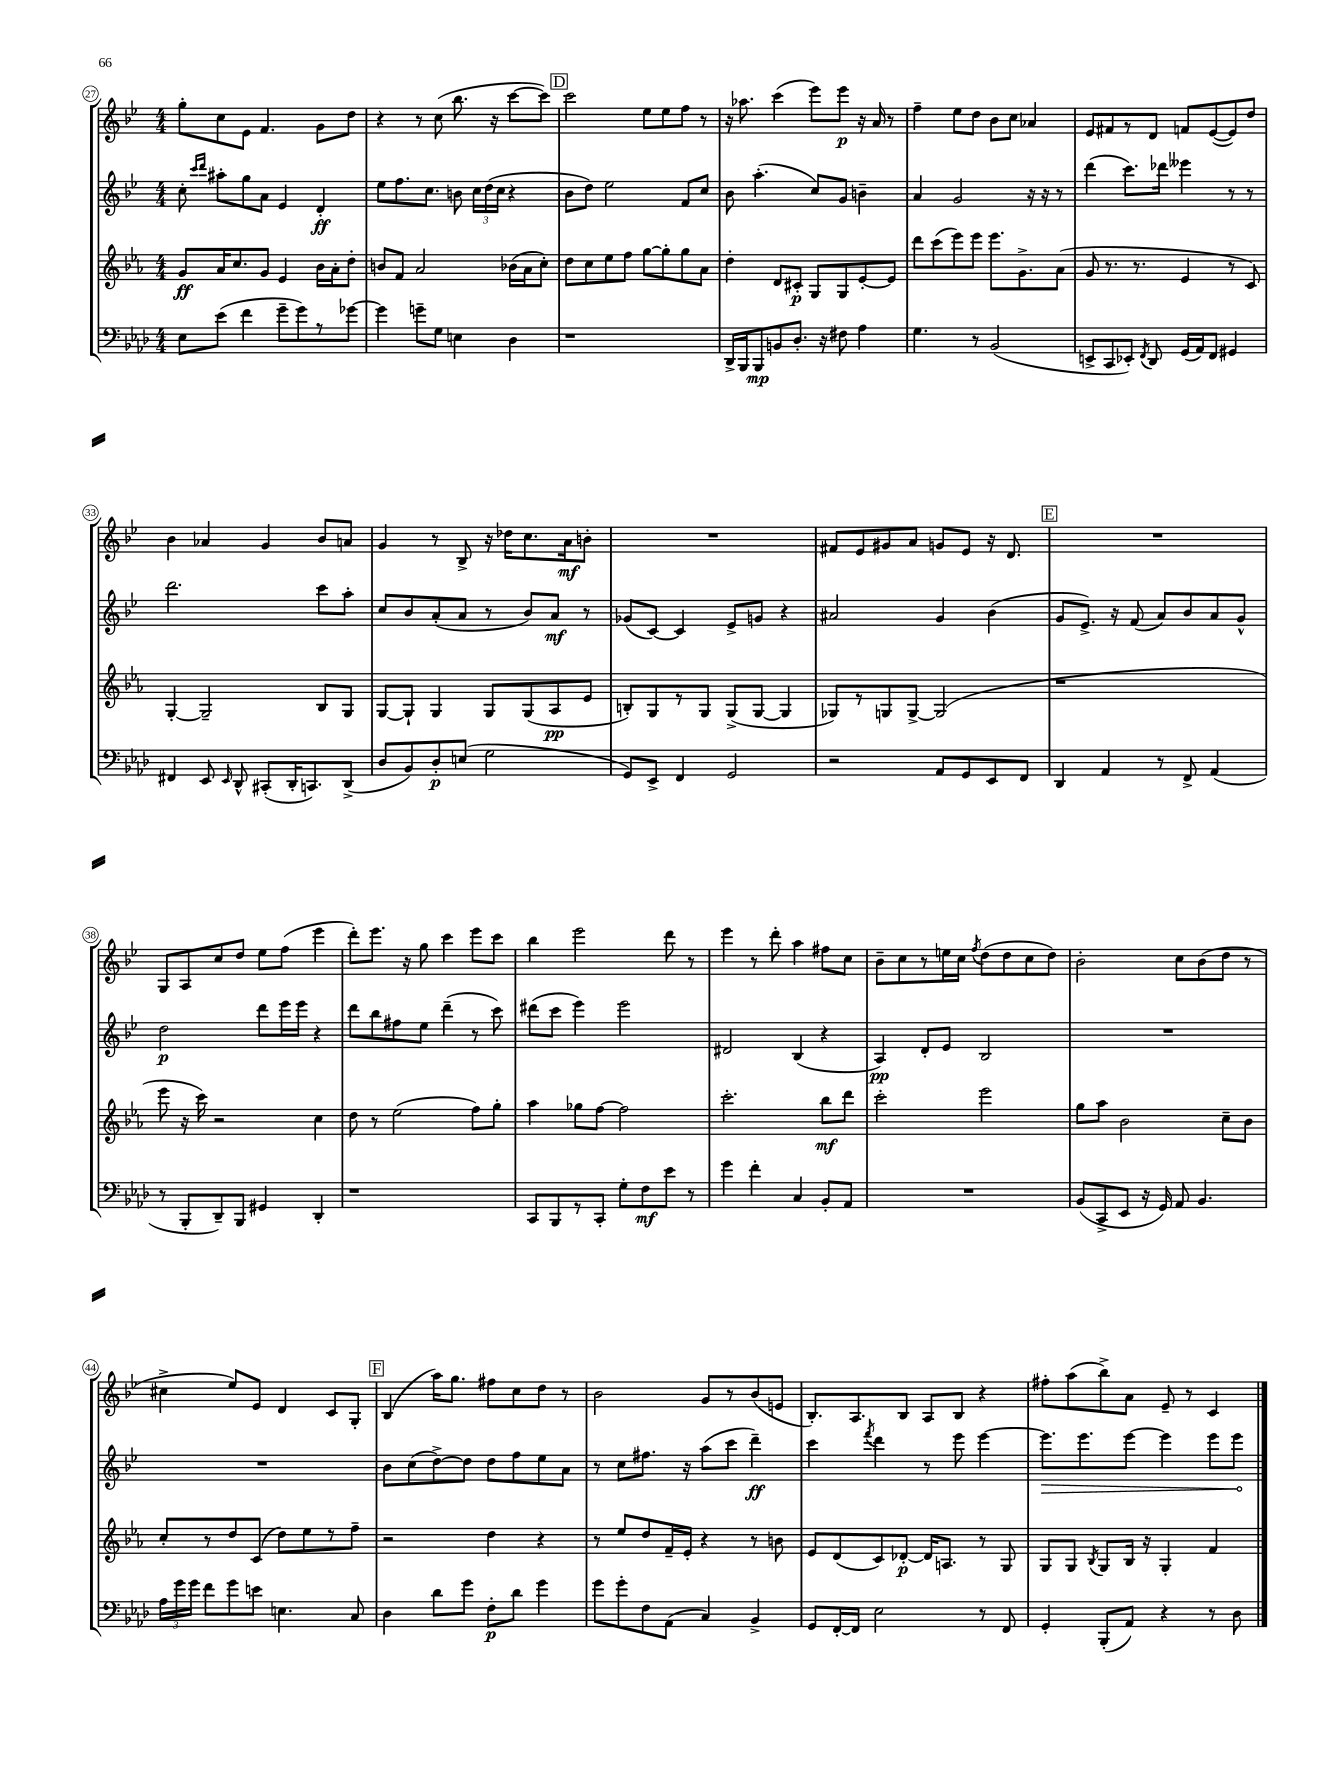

**kern	**kern	**kern	**kern
*staff4	*staff3	*staff2	*staff1
*clefF4	*clefG2	*clefG2	*clefG2
*k[b-e-a-d-]	*k[b-e-a-]	*k[b-e-]	*k[b-e-]
*M4/4	*M4/4	*M4/4	*M4/4
8E-\L	8g/L	8cc'\	8gg'\L
.	.	16qqccc/LL	.
.	.	16qqddd/JJ	.
(8e-\J	16a-/K	8aa#'\L	8cc\
.	8.cc/	.	.
4f\	.	8gg\	8e-\J
.	8g/J	8a\J	4.f/
8g~\L	4e-/	4e-/	.
8g\)	.	.	.
8r	16b-\LL	4d'/	8g\L
.	16a-'\J	.	.
[8g-\J	8dd'\J	.	8dd\J
=	=	=	=
4g-\]	8b/L	8ee-\L	4r
.	8f/J	8.ff\	.
8g~\L	2a-/	.	8r
.	.	8.cc\J	.
8G\J	.	.	(8cc\
4E\	.	8b\	8.bb-\
.	.	24cc\LL	.
.	.	(24dd\	.
.	.	.	16r
.	.	24cc\JJ	.
4D-\	(16b-\LL	4r	[8ccc\L
.	16a-\J	.	.
.	8cc'\J)	.	8ccc\]J)
=	=	=	=
1r	8dd\L	8b-\L	2ccc\
.	8cc\	8dd\J)	.
.	8ee-\	2ee-\	.
.	8ff\J	.	.
.	[8gg\L	.	8ee-\L
.	8gg'\]	.	8ee-\
.	8gg\	8f/L	8ff\J
.	8a-\J	8cc/J	8r
=	=	=	=
16DD-^/LL	4dd'\	8b-\	16r
16BBB-/J	.	.	8.aa-\
8BBB-/	.	(4.aa'\	.
8BB/	8d/L	.	(4ccc\
8.D-'/J	8c#'/J	.	.
.	8G/L	8cc/L)	8eee-\L)
16r	.	.	.
8F#\	8G/	8g/J	8eee-\J
4A-\	[8e-'/	4b~\	16r
.	.	.	16a/
.	8e-/]J	.	8r
=	=	=	=
4.G\	8ddd\L	4a/	4ff~\
.	(8ccc\	.	.
.	8eee-\)	2g/	8ee-\L
8r	8eee-\J	.	8dd\J
(2BB-/	8.eee-\L	.	8b-\L
.	.	.	8cc\J
.	8.g^\	.	.
.	.	16r	4a-/
.	.	16r	.
.	(8a-\J	8r	.
=	=	=	=
8EE^/L	8g/	(4ddd\	8e-/L
8CC/	8.r	.	8f#/
8EE-'/J)	.	8.ccc\L)	8r
.	8.r	.	.
8qFF/	.	.	.
8DD-/	.	.	8d/J
.	.	16ddd-\Jk	.
(16GG/LL	4e-/	4eee--\	8f/L
16AA-/J)	.	.	.
8FF/J	.	.	([8e-/
4GG#/	8r	8r	8e-/])
.	8c/)	8r	8dd/J
=	=	=	=
4FF#/	[4G'/	2.ddd\	4b-\
8EE-/	2G~/]	.	4a-/
16qqEE-/	.	.	.
8DD-^^/	.	.	.
(8CC#'/L	.	.	4g/
16DD-'/K	.	.	.
8.CC/)	.	.	.
.	8B-/L	8ccc\L	8b-/L
(8DD-^/J	8G/J	8aa'\J	8a/J
=	=	=	=
8D-/L	[8G/L	8cc/L	4g/
8BB-/)	8G`/]J	8b-/	.
8D-'/	4G/	(8a'/	8r
(8E/J	.	8a/J	8B-^/
2G\	8G/L	8r	16r
.	.	.	16dd-\LK
.	(8G/	8b-/L)	8.cc\
.	8A-/	8a/J	.
.	.	.	16a\k
.	8e-/J	8r	8b'\J
=	=	=	=
8GG/L)	8B'/L)	(8g-/L	1r
8EE-^/J	8G/	[8c/J)	.
4FF/	8r	4c/]	.
.	8G/J	.	.
2GG/	(8G^/L	8e-^/L	.
.	[8G/J	8g/J	.
.	4G/]	4r	.
=	=	=	=
2r	8G-/L)	2a#/	8f#/L
.	8r	.	8e-/
.	8G/	.	8g#/
.	[8G^/J	.	8a/J
8AA-/L	(2G/]	4g/	8g/L
8GG/	.	.	8e-/J
8EE-/	.	(4b-\	16r
.	.	.	8.d/
8FF/J	.	.	.
=	=	=	=
4DD-/	1r	8g/L	1r
.	.	8.e-^/J)	.
4AA-/	.	.	.
.	.	16r	.
.	.	(8f/	.
8r	.	8a/L)	.
8FF^/	.	8b-/	.
(4AA-/	.	8a/	.
.	.	8g^^/J	.
=	=	=	=
8r	8eee-\	2dd\	8G/L
8BBB-'/L	16r	.	8A/
.	16ccc\)	.	.
8DD-~/)	2r	.	8cc/
8BBB-/J	.	.	8dd/J
4GG#/	.	8ddd\L	8ee-\L
.	.	16eee-\L	(8ff\J
.	.	16eee-\JJ	.
4DD-'/	4cc\	4r	4eee-\
=	=	=	=
1r	8dd\	8ddd\L	8ddd'\L)
.	8r	8bb-\	8.eee-\J
.	(2ee-\	8ff#\	.
.	.	.	16r
.	.	8ee-\J	8gg\
.	.	(4ddd~\	4ccc\
.	8ff\L)	8r	8eee-\L
.	8gg'\J	8ccc\)	8ccc\J
=	=	=	=
8CC/L	4aa-\	(8ddd#\L	4bb-\
8BBB-/	.	8ccc\J	.
8r	8gg-\L	4eee-\)	2eee-\
8CC'/J	[8ff\J	.	.
8G'\L	2ff\]	2eee-\	.
8F\	.	.	.
8e-\J	.	.	8ddd\
8r	.	.	8r
=	=	=	=
4g\	2.ccc'\	2d#/	4eee-\
4f'\	.	.	8r
.	.	.	8ddd'\
4C/	.	(4B-/	4aa\
8BB-'/L	8bb-\L	4r	8ff#\L
8AA-/J	8ddd\J	.	8cc\J
=	=	=	=
1r	2ccc'\	4A/)	8b-~\L
.	.	.	8cc\
.	.	8d'/L	8r
.	.	8e-/J	16ee\L
.	.	.	16cc\JJ
.	.	.	8qff/
.	2eee-\	2B-/	(8dd\L
.	.	.	8dd\
.	.	.	8cc\
.	.	.	8dd\J)
=	=	=	=
(8BB-/L	8gg\L	1r	2b-'\
8CC^/	8aa-\J	.	.
8EE-/J	2b-\	.	.
16r	.	.	.
16GG/)	.	.	.
8AA-/	.	.	8cc\L
4.BB-/	.	.	(8b-\
.	8cc~\L	.	8dd\J
.	8b-\J	.	8r
=	=	=	=
24A-\LL	8cc'/L	1r	4cc#^\
24g\	.	.	.
24g\JJ	.	.	.
8f\L	8r	.	.
8g\	8dd/	.	8ee-/L)
8e\J	(8c/J	.	8e-/J
4.E\	8dd\L)	.	4d/
.	8ee-\	.	.
.	8r	.	8c/L
8C/	8ff~\J	.	8G'/J
=	=	=	=
4D-\	2r	8b-\L	(4B-/
.	.	(8cc\	.
8d-\L	.	[8dd^\)	16aa\LK)
.	.	.	8.gg\J
8g\J	.	8dd\]J	.
8F'\L	4dd\	8dd\L	8ff#\L
8d-\J	.	8ff\	8cc\
4g\	4r	8ee-\	8dd\J
.	.	8a\J	8r
=	=	=	=
8g\L	8r	8r	2b-\
8g'\	8ee-/L	8cc\L	.
8F\	8dd/	8.ff#\J	.
(8AA-\J	16f~/L	.	.
.	16e-'/JJ	16r	.
4C/)	4r	(8aa\L	8g/L
.	.	8ccc\J	8r
4BB-^/	8r	4ddd~\)	(8b-/
.	8b\	.	8e/J
=	=	=	=
8GG/L	8e-/L	4ccc\	8.B-'/L)
[16FF'/L	(8d/	.	.
16FF/]JJ	.	.	8.A/
.	.	8qfff/	.
2E-\	8c/)	4ddd\	.
.	[8d-'/J	.	8B-/J
.	16d-/]LK	8r	8A/L
.	8.A/J	.	.
.	.	8eee-\	8B-/J
8r	8r	[4eee-\	4r
8FF/	8G/	.	.
=	=	=	=
4GG'/	8G/L	8.eee-\]L	8ff#'\L
.	8G/J	.	(8aa\
.	.	8.eee-\	.
.	8qB-/	.	.
(8BBB-'/L	8G/L	.	8bb-^\)
8AA-/J)	16B-/Jk	[8eee-\J	8a\J
.	16r	.	.
4r	4G'/	4eee-\]	8e-~/
.	.	.	8r
8r	4f/	8eee-\L	4c/
8D-\	.	8eee-\J	.
==	==	==	==
*-	*-	*-	*-
